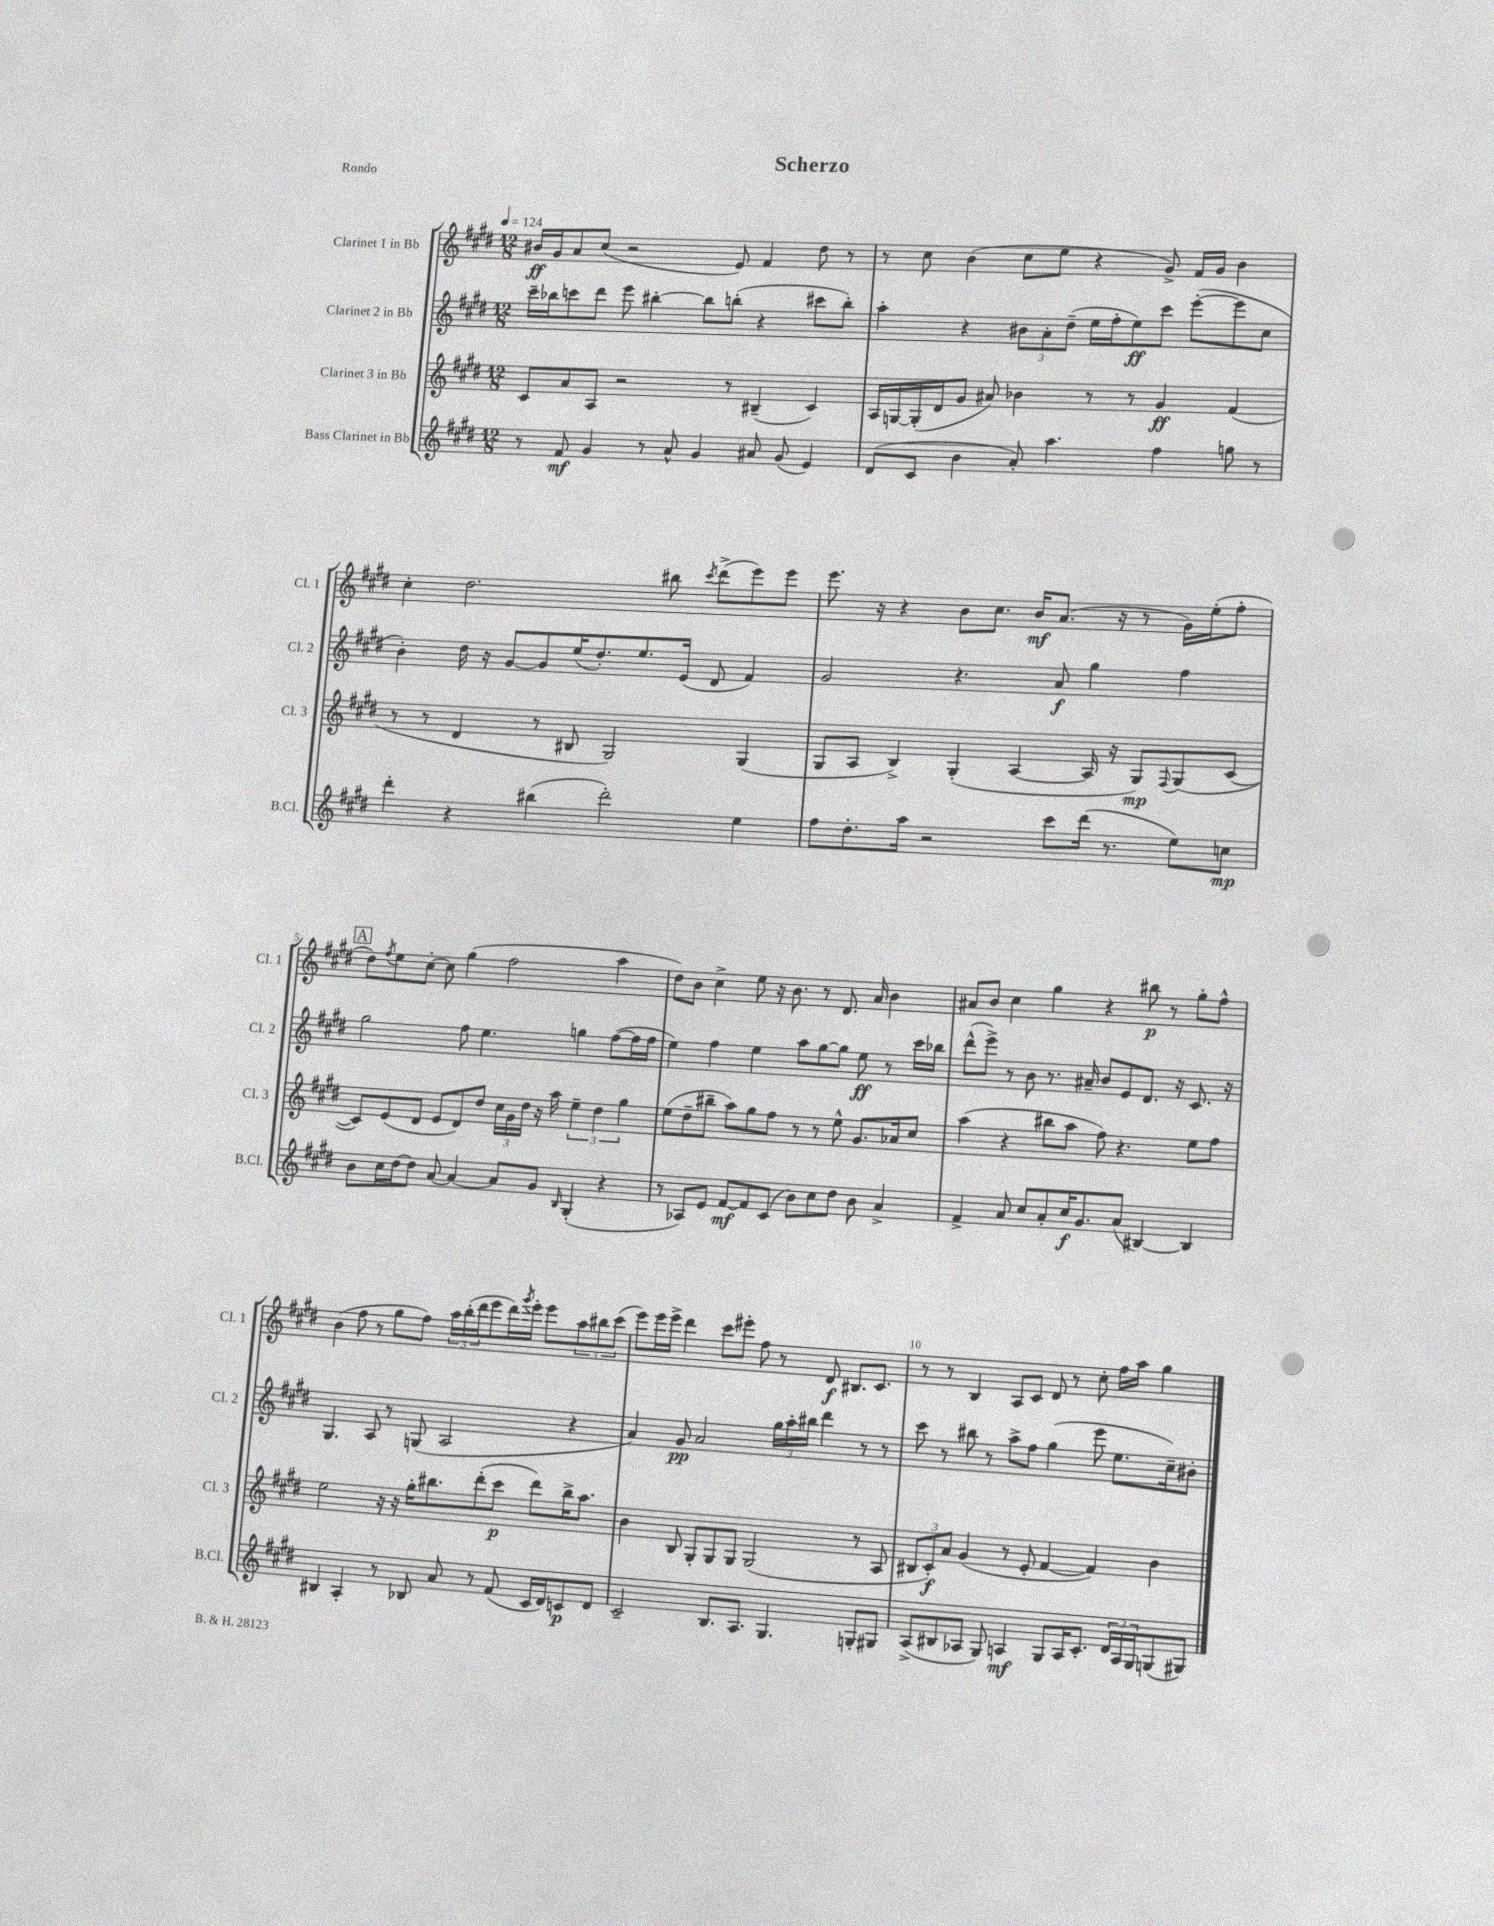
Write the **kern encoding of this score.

**kern	**kern	**kern	**kern
*staff4	*staff3	*staff2	*staff1
*clefG2	*clefG2	*clefG2	*clefG2
*k[f#c#g#d#]	*k[f#c#g#d#]	*k[f#c#g#d#]	*k[f#c#g#d#]
*M12/8	*M12/8	*M12/8	*M12/8
*MM124	*MM124	*MM124	*MM124
8r	8c#	16ccc#~	16b#
.	.	16bb-	16g#
8f#	8a	8ccc	8a
4g#	8A	8ddd#	(8cc#
.	2r	8eee	2r
8r	.	[4bb#'	.
8a^^	.	.	.
4g#	.	8bb#]	.
.	8r	(8bb'	8e)
8a#	(4B#~	4r	4f#
(8g#	.	.	.
4e)	4c#)	8ccc#	8dd#
.	.	8bb')	8r
=	=	=	=
(8d#	16A	4aa'	8r
.	[16G	.	.
8c#	(16G']	.	8cc#
.	16d#	.	.
4b	8g#	4r	(4b
.	8a#)	.	.
8a')	4b-	12b#	8cc#
.	.	12a'	.
4.aa	.	.	8ee
.	.	(12dd#~	.
.	8r	16ee	4r
.	.	16ff#'	.
.	8r	8ee)	.
4ff#	4g#	8ccc#	8g#^)
.	.	([8eee'	16f#
.	.	.	16g#
8gg	(4f#	8eee]	4b
8r	.	8cc#	.
=	=	=	=
4ddd#'	8r	4b')	4cc#'
.	8r	.	.
4r	4d#	16dd#	2.dd#
.	.	16r	.
.	.	[8g#	.
(4bb#	8r	8g#]	.
.	8B#	(16ee	.
.	.	8.dd#')	.
2ddd#')	2G#)	.	.
.	.	8.ee	.
.	.	.	8bb#
.	.	(16e	.
.	.	.	8qccc#
.	.	8d#	(8ddd#^
4ee	(4G#	4f#)	8eee)
.	.	.	8eee
=	=	=	=
8ff#	8G#	2g#	8.eee
8.dd#'	8A	.	.
.	.	.	16r
.	4B^)	.	4r
16aa	.	.	.
2r	.	.	.
.	(4G#'	4.r	8b
.	.	.	8.cc#
.	[4A	.	.
.	.	.	16b
8ccc#	.	8a	(8.a
(16ddd#	16A]	4gg#	.
8.r	16r	.	16r
.	8G#)	.	8r
.	8qqF#	.	.
8ee)	(8G#	4ff#	16g#)
.	.	.	(16ee'
8cc	[8c#	.	8ff#'
=	=	=	=
8b	8c#])	2gg#	8dd#)
.	.	.	8qff#
16cc#	(8e	.	8ee
[16dd#	.	.	.
8dd#]	8d#	.	[8cc#'
[8a	8e	.	8cc#]
4a_	8d#)	8ff#	(4gg#
.	8dd#	4.ee	.
8a]	24cc#	.	2ff#
.	24g#	.	.
.	24dd#	.	.
8g#	16r	.	.
.	16aa	.	.
16qqB	.	.	.
(4G#'	6ee~	4gg	.
.	6dd#	.	.
4r	.	([8ff#	4aa
.	6gg#	.	.
.	.	16ff#]	.
.	.	16ff#	.
=	=	=	=
8r	(8ee	4ee)	8dd#)
8A-)	8dd#~	.	8b
8e	8bb#~	4ff#	4cc#^
[8f#	8aa)	.	.
8f#]	8gg#	4ee	8ee
(8c#	8ff#	.	16r
.	.	.	8.b
8b)	8r	8aa	.
8cc#	8r	[8gg#	8r
8dd#	8ee^^	8gg#]	8.d#
8b	8.g#	8ee	.
.	.	.	16a
4a^	.	8r	4b
.	16a-	.	.
.	8cc#	16ccc#	.
.	.	16bb-	.
=	=	=	=
4f#^	(4aa	(8ddd#^^	8a#
.	.	8eee^)	8b
8a	4r	8r	4cc#
8cc#	.	8b	.
8a'	8bb#	8.r	4gg#
16cc#	8aa	.	.
8.g#	.	16a#~	.
.	8ff#)	8b	4r
(8a	4.r	8e	.
[4B#)	.	8.d#	8bb#
.	.	.	8r
.	.	16r	.
4B#]	8ee	8.c#	8gg#'
.	8ff#	.	8ff#^^
.	.	16r	.
=	=	=	=
4B#	2ee	4.G#	(4b
4A'	.	.	8ff#
.	.	8A	8r
8r	16r	8r	8gg#
.	16r	.	.
8B-	16gg#'	(8G	8ff#)
.	8.bb#	.	.
8a	.	2A	24aa
.	.	.	(24bb'
.	.	.	24ddd#
8r	(8ddd#'	.	8eee
(8f#	8ccc#	.	16ddd#)
.	.	.	8qggg#
.	.	.	16eee'
16c#	8ddd#)	.	8eee
16d#)	.	.	.
8c	16bb#^	4r	12aa
.	8.aa	.	.
.	.	.	12bb#
8d#	.	.	.
.	.	.	(12ccc#
=	=	=	=
2c#~	4b	4a)	8eee)
.	.	.	16eee
.	.	.	16eee^
.	8B	8g#	4ddd#
.	8G#'	2a	.
8.B	8G#	.	8ccc#
.	8G#	.	8eee#'
8.A	.	.	.
.	(2G#	.	8ff#
4.G#	.	24gg#	8r
.	.	24aa'	.
.	.	24bb#	.
.	.	4ddd#	8d#
.	.	.	8.B#
8G'	8r	8r	.
.	.	.	8.c#
8G#	8A	8r	.
=	=	=	=
(8A^	12B#	8ccc#	8r
.	12c#')	.	.
8B#	.	8r	8r
.	12a	.	.
8A-	(4g#	8bb#	4B
8G#)	.	8r	.
4A	8r	8aa^	8A
.	8e'	8ff#	8c#
8G#	[4f#	(4gg#	8d#
16A	.	.	8r
8.c#'	.	.	.
.	4f#])	8eee	8cc#'
24d#	.	8.ee	16ff#
24A	.	.	.
.	.	.	16aa
24G#	.	.	.
(8G	4b	.	4gg#
.	.	16cc#~)	.
8G#)	.	8b#'	.
==	==	==	==
*-	*-	*-	*-
